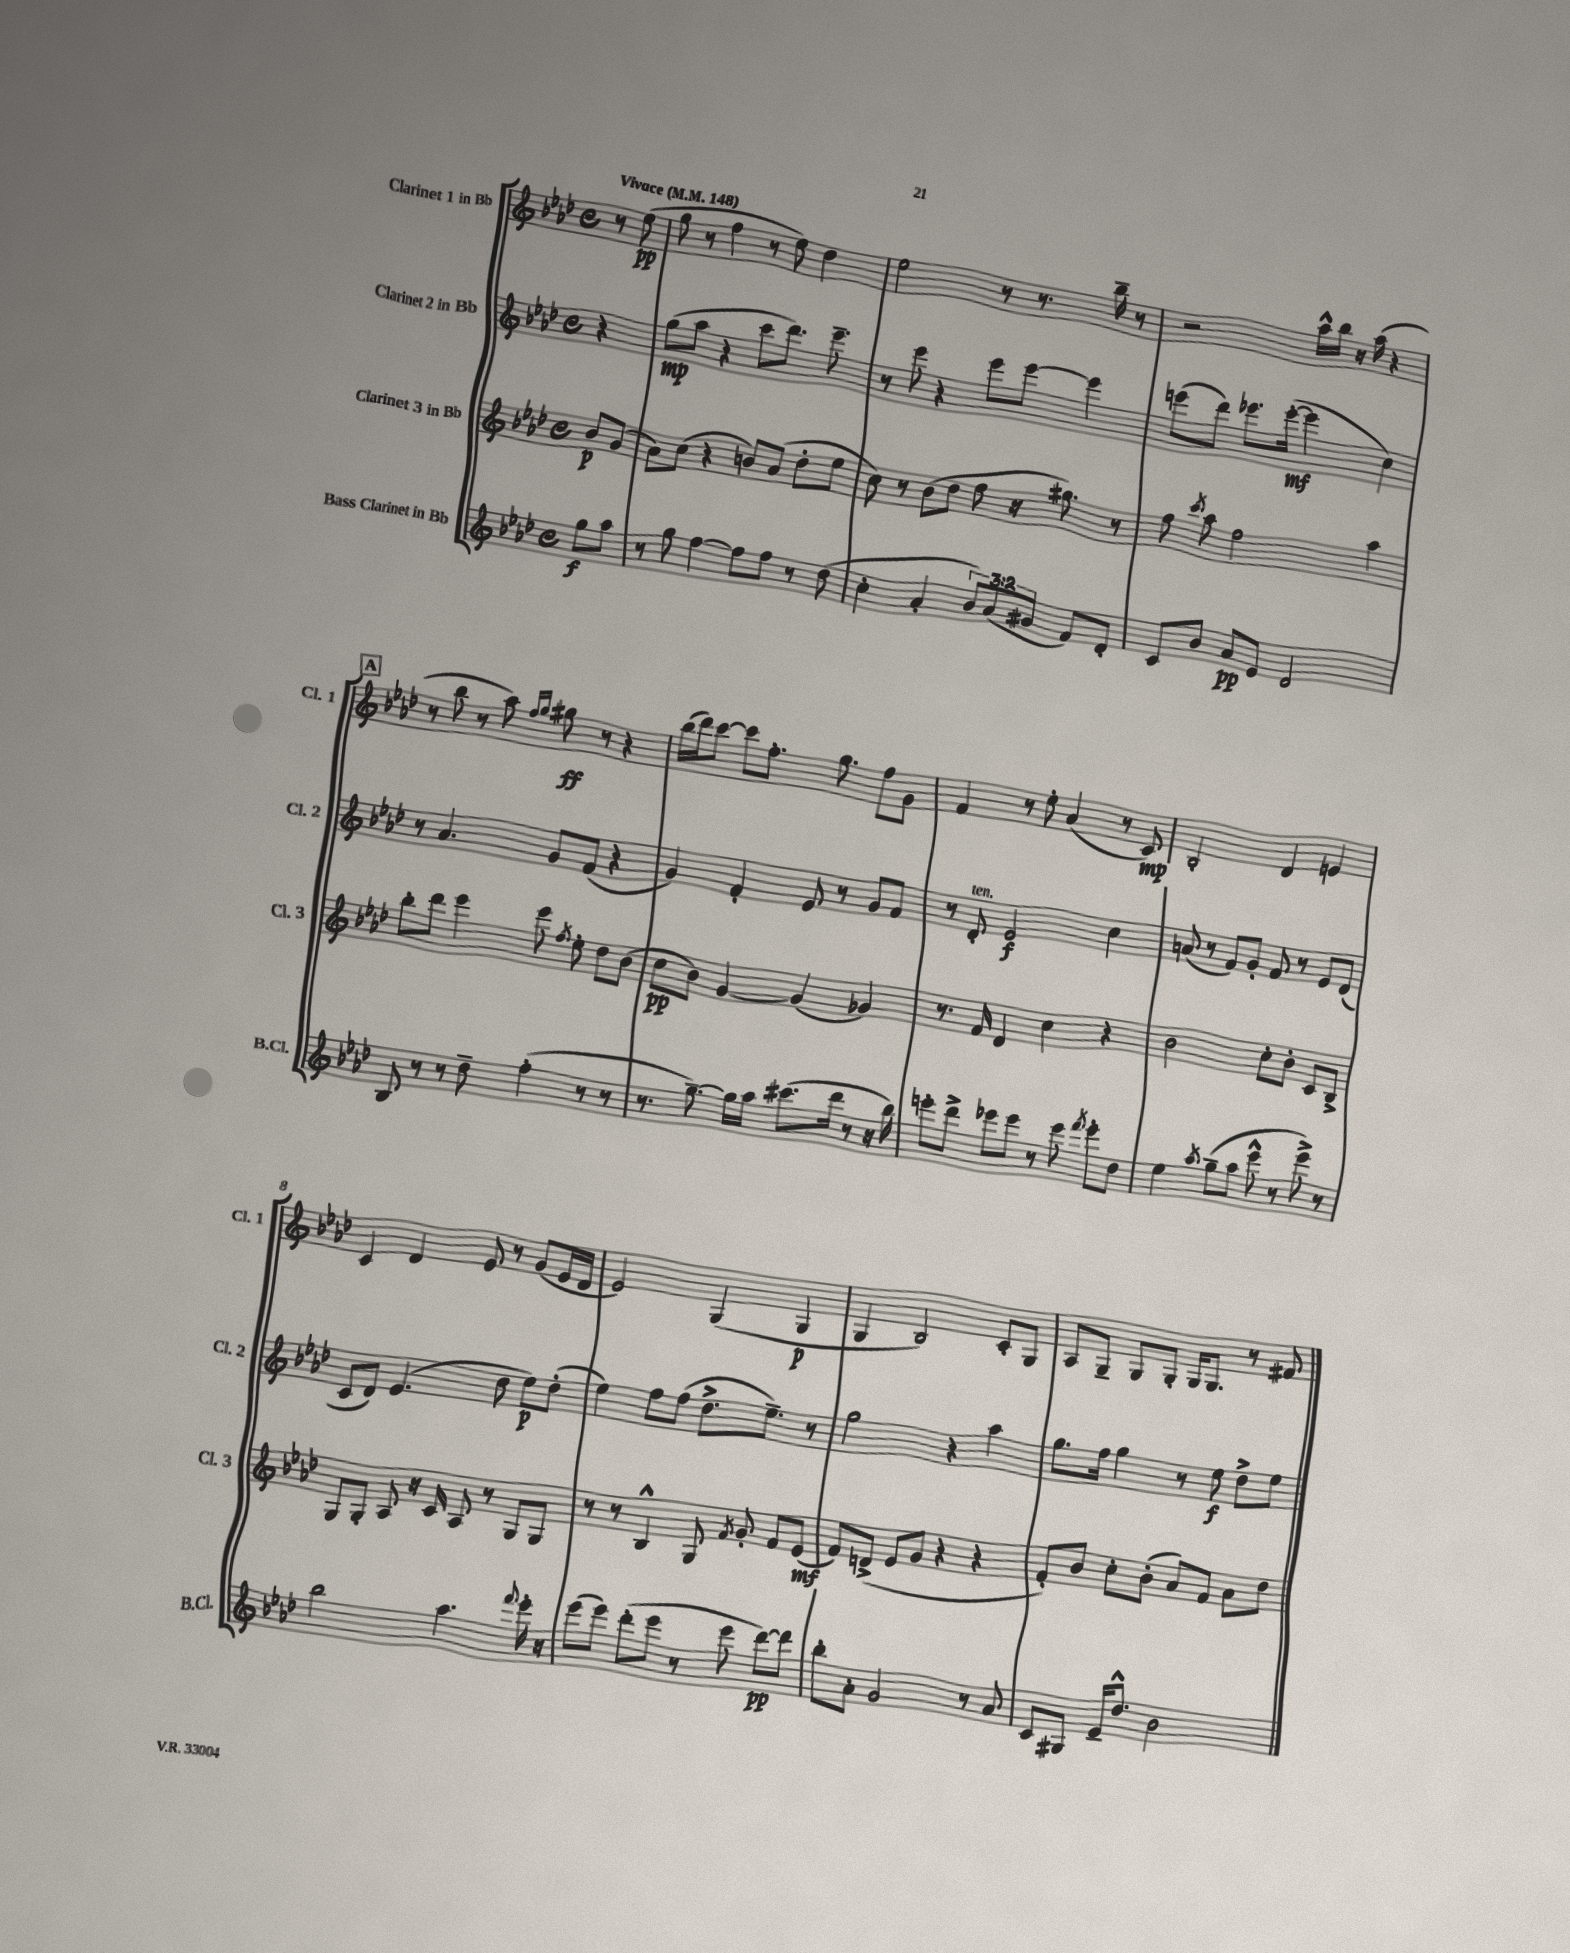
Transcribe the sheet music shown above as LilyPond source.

<<
\new StaffGroup <<
\new Staff = "s0" \with { instrumentName = "Clarinet 1 in Bb" shortInstrumentName = "Cl. 1" } {
    \clef treble \key aes \major \defaultTimeSignature \time 4/4 \partial 4 \tempo "Vivace" 4 = 148
    \autoBeamOff r8 ees''8\pp( |
    g''8 r8 f''4 r8 ees''8) des''4 |
    ees''2 r8 r8. bes''16-- r8 |
    r2 aes''16[-^ bes''16] r16 aes''16( r4 |
    \mark \markup { \box "A" } r8 bes''8 r8 aes''8) \grace { f''16[ g''16] } gis''8\ff r8 r4 |
    bes''16[( des'''16) c'''8]~ c'''8[ f''8.]-. g''8. f''8[ g'8] |
    f'4 r8 ees''8-. aes'4( r8 c'8\mp) |
    bes2-. des'4 e'4 |
    c'4 des'4 ees'8 r8 g'8[( ees'16 des'16] |
    ees'2) g4( g4\p |
    g4 bes2) c'8[-. g8] |
    aes8[ g8]-- g8[ g8]-. g16[ g8.] r8 fis'8 \bar "|." |
}
\new Staff = "s1" \with { instrumentName = "Clarinet 2 in Bb" shortInstrumentName = "Cl. 2" } {
    \clef treble \key aes \major \defaultTimeSignature \time 4/4 \partial 4
    \autoBeamOff r4 |
    g''8[\mp( aes''8] r4 c'''8[ des'''8.]) ees'''8.-- |
    r8 ees'''8 r4 ees'''8[ ees'''8]~ ees'''4 |
    e'''8[( des'''8]) ees'''8.[ ees'''16]~-.\mf( ees'''4 c''4) |
    \mark \markup { \box "A" } r8 aes'4. g'8[ f'8]( r4 |
    g'4) f'4-. ees'8 r8 g'8[ f'8] |
    r8 des'8-.^\markup { \italic "ten." } ees'2\f c''4 |
    a'8( r8 f'8[) g'8]-. f'8 r8 ees'8[ des'8]( |
    c'8[ des'8]) ees'4.( des''8 ees''8[\p) des''8]-.( |
    ees''4) f''8[ f''8]( des''8.[-> ees''8.]--) r8 |
    g''2 r4 aes''4 |
    g''8.[ f''16] g''4 r8 ees''8\f des''8[-> ees''8] \bar "|." |
}
\new Staff = "s2" \with { instrumentName = "Clarinet 3 in Bb" shortInstrumentName = "Cl. 3" } {
    \clef treble \key aes \major \defaultTimeSignature \time 4/4 \partial 4
    \autoBeamOff bes'8[\p g'8]( |
    aes'8[) c''8]( r4 b'8[) aes'8]( des''8[-. ees''8] |
    c''8) r8 bes'8[( des''8] f''8 r16 gis''8.) r8 |
    f''8 \acciaccatura { c'''8 } aes''8 f''2 aes''4 |
    \mark \markup { \box "A" } bes''8[-. des'''8] ees'''4 ees'''8 \acciaccatura { f''8 } ees''8-. des''8[ bes'8]( |
    c''8[\pp bes'8]) g'4~ g'4( ges'4) |
    r8. f'16 des'4 c''4 r4 |
    bes'2 c''8[-. bes'8]-. c'8[ bes8]-> |
    g8[ g8]-. aes8 r16 c'16 aes8 r8 g8[ g8] |
    r8 r8 bes4-^ g8 \acciaccatura { f'8 } g'8-. f'8[ ees'8]\mf( |
    f'8[) d'8]->( ees'8[ g'8] r4 r4 |
    f'8[-.) bes'8] c''8[-. bes'8]-.( aes'8[) f'8] aes'8[ des''8] \bar "|." |
}
\new Staff = "s3" \with { instrumentName = "Bass Clarinet in Bb" shortInstrumentName = "B.Cl." } {
    \clef treble \key aes \major \defaultTimeSignature \time 4/4 \override Staff.TupletNumber.text = #tuplet-number::calc-fraction-text \partial 4
    \autoBeamOff g''8[\f aes''8] |
    r8 g''8 f''4~ f''8[ f''8] r8 des''8( |
    c''4-. aes'4-. \tuplet 3/2 { bes'8[) aes'8( gis'8] } f'8[) des'8]-. |
    c'8[ bes'8] aes'8[\pp ees'8] des'2 |
    \mark \markup { \box "A" } bes8 r8 r8 des''8-- f''4-.( r8 r8 |
    r8. g''8.~--) g''16[ aes''16] cis'''8.[( des'''16] r8 r16 bes''16) |
    e'''8[-. des'''8]-> ees'''8[ ees'''8] r8 ees'''8 \acciaccatura { f'''8 } ees'''8[-. des''8] |
    ees''4 \acciaccatura { aes''8 } g''8[--( aes''8] ees'''8-^ r8 ees'''8->) r8 |
    bes''2 aes''4. \appoggiatura { f'''8 } ees'''16-. r16 |
    ees'''8[( ees'''8]) des'''8[-.( ees'''8] r8 ees'''8 des'''8[~\pp) des'''8] |
    bes''8[-. aes'8]-. g'2 r8 aes'8 |
    c'8[ gis8] ees'16[-- des''8.]-^ bes'2 \bar "|." |
}
>>
>>
